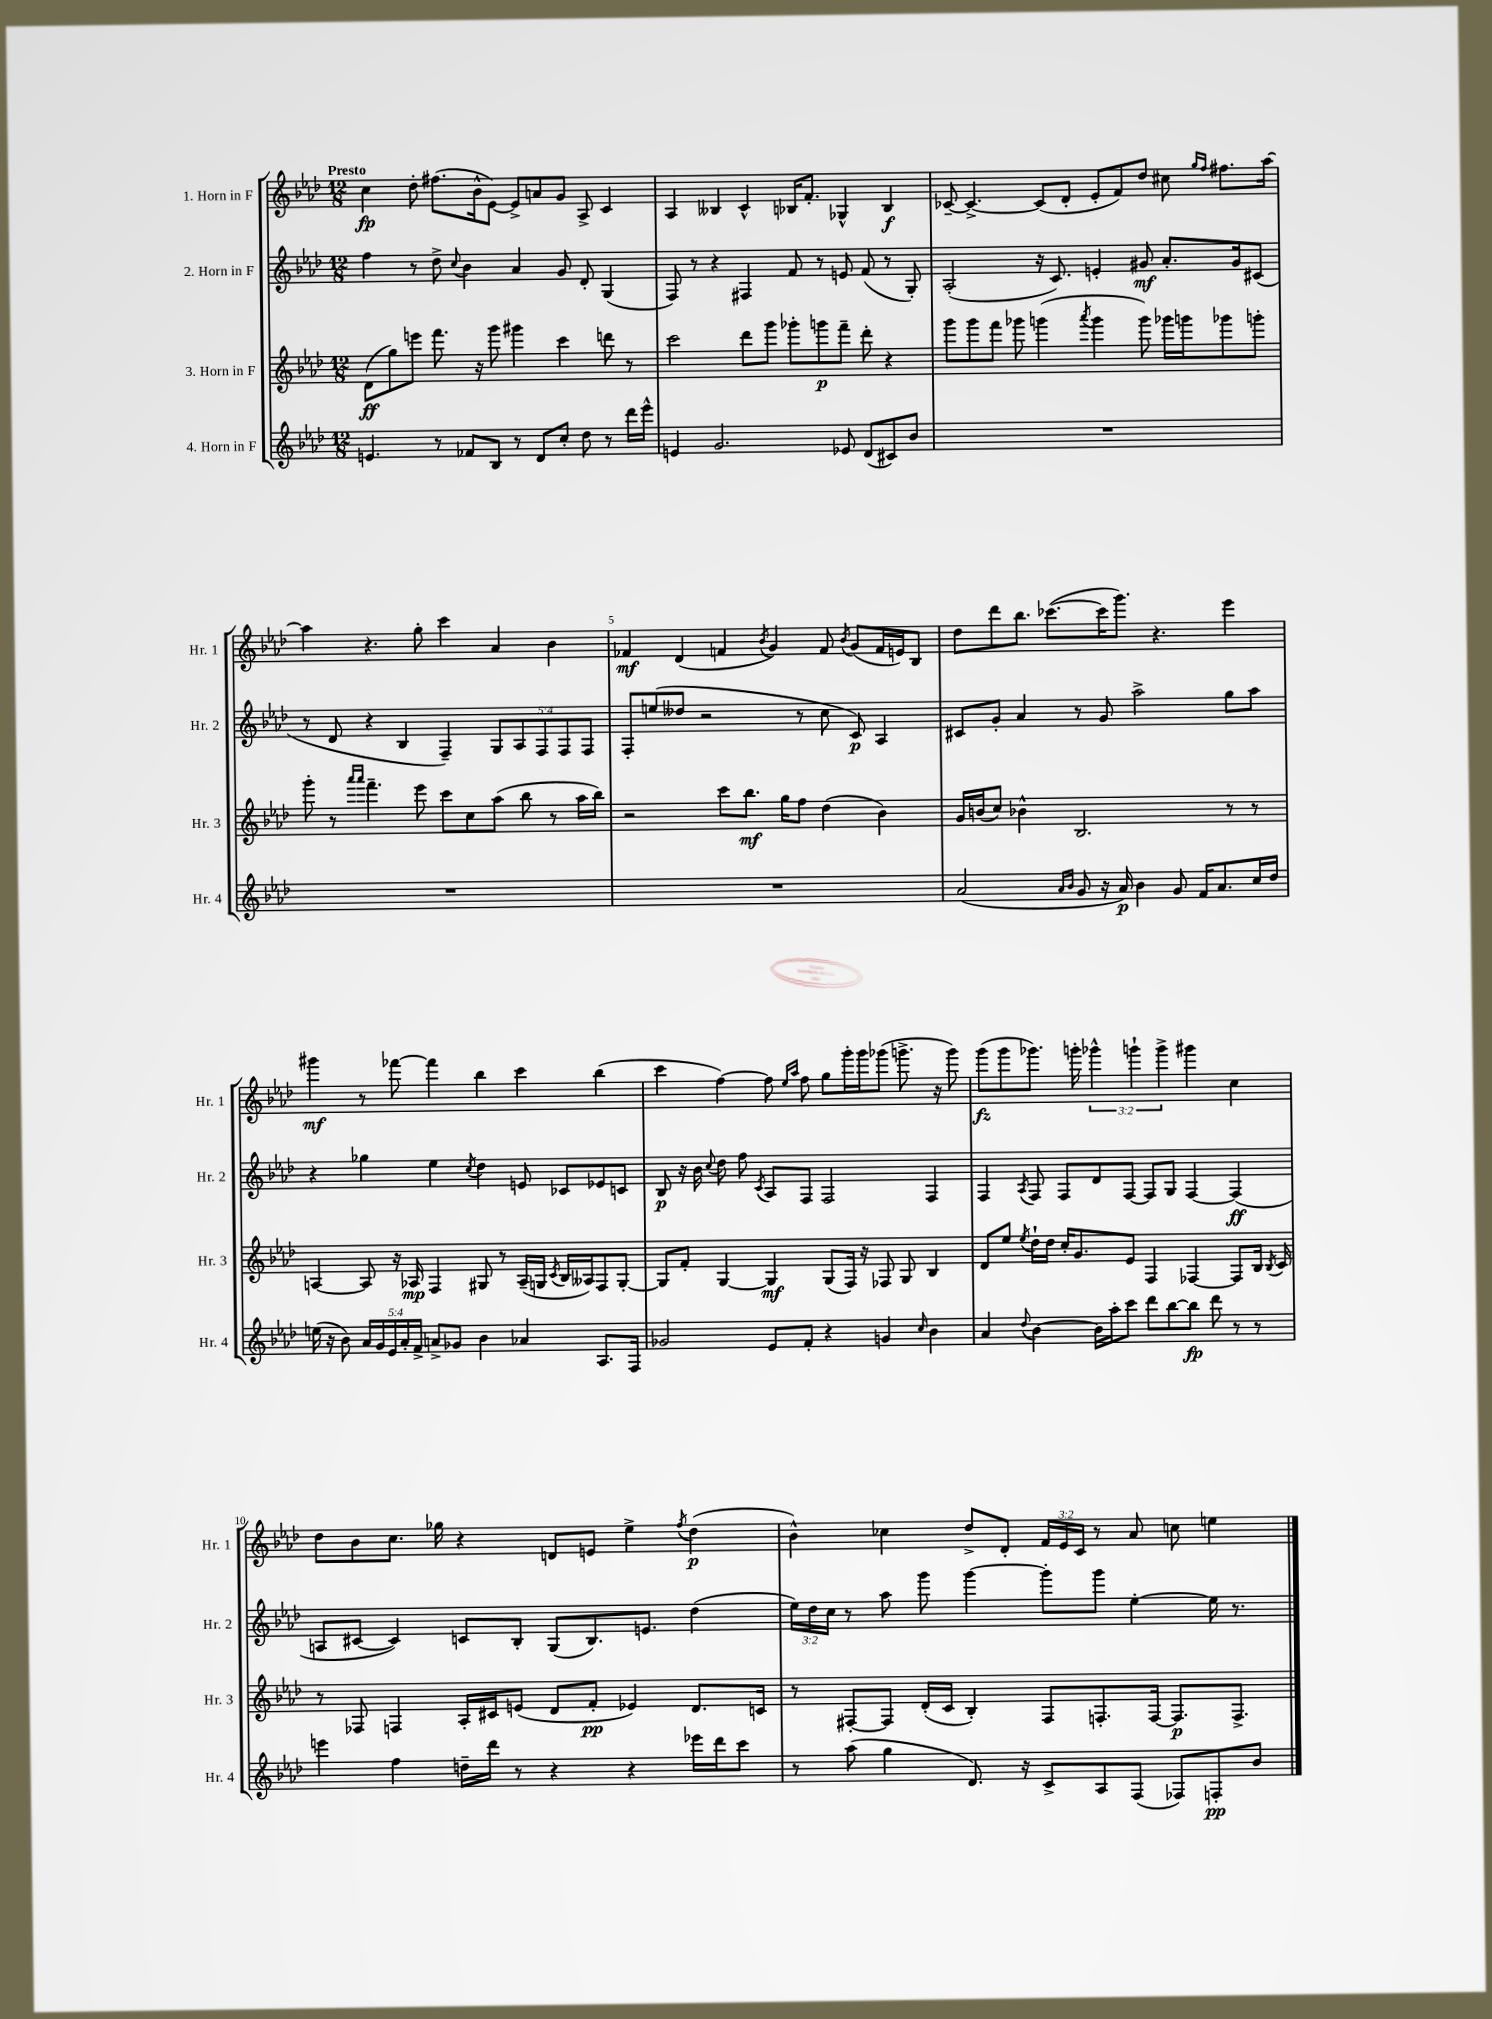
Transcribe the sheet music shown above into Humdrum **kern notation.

**kern	**kern	**kern	**kern
*staff4	*staff3	*staff2	*staff1
*clefG2	*clefG2	*clefG2	*clefG2
*k[b-e-a-d-]	*k[b-e-a-d-]	*k[b-e-a-d-]	*k[b-e-a-d-]
*M12/8	*M12/8	*M12/8	*M12/8
4.e	(8d-	4ff	4cc
.	8gg)	.	.
.	8eee	8r	8dd-'
8r	8.fff	8dd-^	(8.ff#
.	.	8qqcc	.
8f-	.	4b-	.
.	16r	.	16b-^^
8B-	8ggg	.	[8e-)
8r	4ggg#	4a-	8e-^]
8d-	.	.	8a
8cc'	4ccc	8g	8g
8dd-	.	8d-'	8A-^
8r	8ddd	(4G	4c
16ddd-	8r	.	.
16eee-^^	.	.	.
=	=	=	=
4e	2ccc	8F)	4A-
.	.	8r	.
2.g	.	4r	4B--
.	8ddd-	4F#	4c^^
.	8ggg	.	.
.	8ggg-'	8f	16B-
.	.	.	8.f'
.	8ggg	8r	.
8e-	8fff~	8e	4G-^^
(8d-	8ddd-'	(8f	.
8c#)	4r	8r	4B-
8b-	.	8G')	.
=	=	=	=
1.r	8ggg	(2A-'	[8c-~
.	8ggg	.	4.c-^_
.	8fff	.	.
.	8ggg-	.	.
.	(4ggg	16r	(8c-]
.	.	8.c)	.
.	.	.	8d-'
.	8qaaa-	.	.
.	4ggg	4e'	8e-'
.	.	.	8f)
.	8ggg)	8g#	8dd-
.	16ggg-	8.a-'	8cc#
.	16ggg	.	.
.	.	.	16qqgg
.	.	.	16qqff
.	8ggg-	.	8.ff#
.	.	16g#	.
.	8ggg'	(8c#	.
.	.	.	[16aa-
=	=	=	=
1.r	8ggg'	8r	4aa-]
.	8r	8d-	.
.	16qqaaa-	.	.
.	16qqaaa-	.	.
.	4.fff~	4r	4.r
.	.	4B-	.
.	8eee-	.	8gg'
.	8ccc	4F~)	4ccc
.	8cc	.	.
.	(8aa-	10G	4a-
.	.	10A-	.
.	8bb-	.	.
.	.	10F	.
.	8r	.	4b-
.	.	10F	.
.	16aa-	.	.
.	.	10F	.
.	16bb-)	.	.
=	=	=	=
1.r	2r	8F'	4f-
.	.	(8ee	.
.	.	8dd--	(4d-
.	.	2r	.
.	8ccc	.	4f
.	8.bb-	.	.
.	.	.	8qb-
.	.	.	4g)
.	16gg	.	.
.	8ff	8r	.
.	(4dd-	8cc	8f
.	.	.	8qb-
.	.	8c)	(8g
.	4b-)	4A-	16f
.	.	.	16e)
.	.	.	8B-
=	=	=	=
(2a-	16g	8c#	8dd-
.	(16b	.	.
.	8cc)	8g'	8ddd-
.	4b-^^	4a-	8.bb-
.	.	.	([8.ccc-
16qqa-	.	.	.
16qqb-	.	.	.
8g	2.B-	8r	.
16r	.	8g	16ccc-]
16a-)	.	.	8.ggg)
4b-	.	2aa-^	.
.	.	.	4.r
8g	.	.	.
16f	.	.	.
8.a-	.	.	.
.	8r	8gg	4eee-
16cc	8r	8aa-	.
16dd-	.	.	.
=	=	=	=
(16ee	[4A	4r	4ggg#
16r	.	.	.
8b-)	.	.	.
20a-	8A]	4gg-	8r
20g	.	.	.
20e-	.	.	.
.	16r	.	[8fff-
20a-'	.	.	.
.	16A-	.	.
20f^	.	.	.
8a^	4F	4ee-	4fff-]
8g-	.	.	.
.	.	8qcc	.
4b-	8G#	4dd-	4bb-
.	8r	.	.
4a-	(16A-~	8e	4ccc
.	16G	.	.
.	8qc	.	.
.	16B-	8c-	.
.	16A--)	.	.
8.A-	8F	8e-	(4bb-
.	[8G'	8c	.
16F	.	.	.
=	=	=	=
2g-	8G]	8B-	4ccc
.	8f'	16r	.
.	.	16b-	.
.	.	8qqcc	.
.	[4G	8dd-	[4ff)
.	.	8ff	.
.	.	8qc	.
8e-	4G]	8A-	8ff]
.	.	.	16qqee-
.	.	.	16qqaa-
8f'	.	8F	8ff
4r	(8G	2F	8gg
.	16F)	.	16ggg'
.	16r	.	16ggg
4g	8F-	.	(8ggg-
.	8G	.	8.ggg^
16qqcc	.	.	.
4b-	4B-	4F	.
.	.	.	16r
.	.	.	8ggg)
=	=	=	=
4a-	8d-	4F	(8ggg
.	8ee-	.	8ggg
8qqdd-	8qee-	8qA-	.
[4b-	16dd-`	8F	8.ggg-)
.	16dd-	.	.
.	16cc'	8F	.
.	8.g	.	16ggg'
16b-]	.	8d-	6ggg-^^
16aa-'	.	.	.
8ccc	8e-	[8F	.
.	.	.	6ggg`
8ddd-	4F	8F]	.
.	.	.	6ggg^
[8bb-	.	8G	.
8bb-]	[4F-	[4F	4ggg#
8ddd-	.	.	.
8r	8F-]	(4F]	4cc
8r	16B-	.	.
.	8qB-	.	.
.	16c	.	.
=	=	=	=
4eee	8r	8A	8dd-
.	8F-	[8c#	8b-
4ff	4F	4c#])	8.cc
.	.	.	16gg-
16dd~	16A-'	8c	4r
16ddd-	16c#	.	.
8r	(8e	8B-'	.
4r	8d-	(8G	8d
.	8f'	8.B-)	8e
4r	4e-)	.	4ee-^
.	.	8.e	.
.	.	.	8qff
16eee-	8.d-	(4dd-	(4dd-
16ddd-	.	.	.
8ccc	.	.	.
.	16c	.	.
=	=	=	=
8r	8r	24ee-)	4b-^^)
.	.	24dd-	.
.	.	24cc	.
(8aa-	[8F#'	8r	.
4gg	8F#]	8aa-	4cc-
.	(16d-'	8ggg	.
.	16c	.	.
8.d-)	4B-')	[4ggg	8dd-^
.	.	.	8d-'
16r	.	.	.
8c^	8F#	8ggg']	24f
.	.	.	24e-
.	.	.	24c
8A-	8.F'	8ggg	8r
(8F	.	[4ee-'	8a-
.	[16F	.	.
8F-)	8.F]	.	8cc
8F'	.	16ee-]	4ee
.	8.F^	8.r	.
8b-	.	.	.
==	==	==	==
*-	*-	*-	*-
